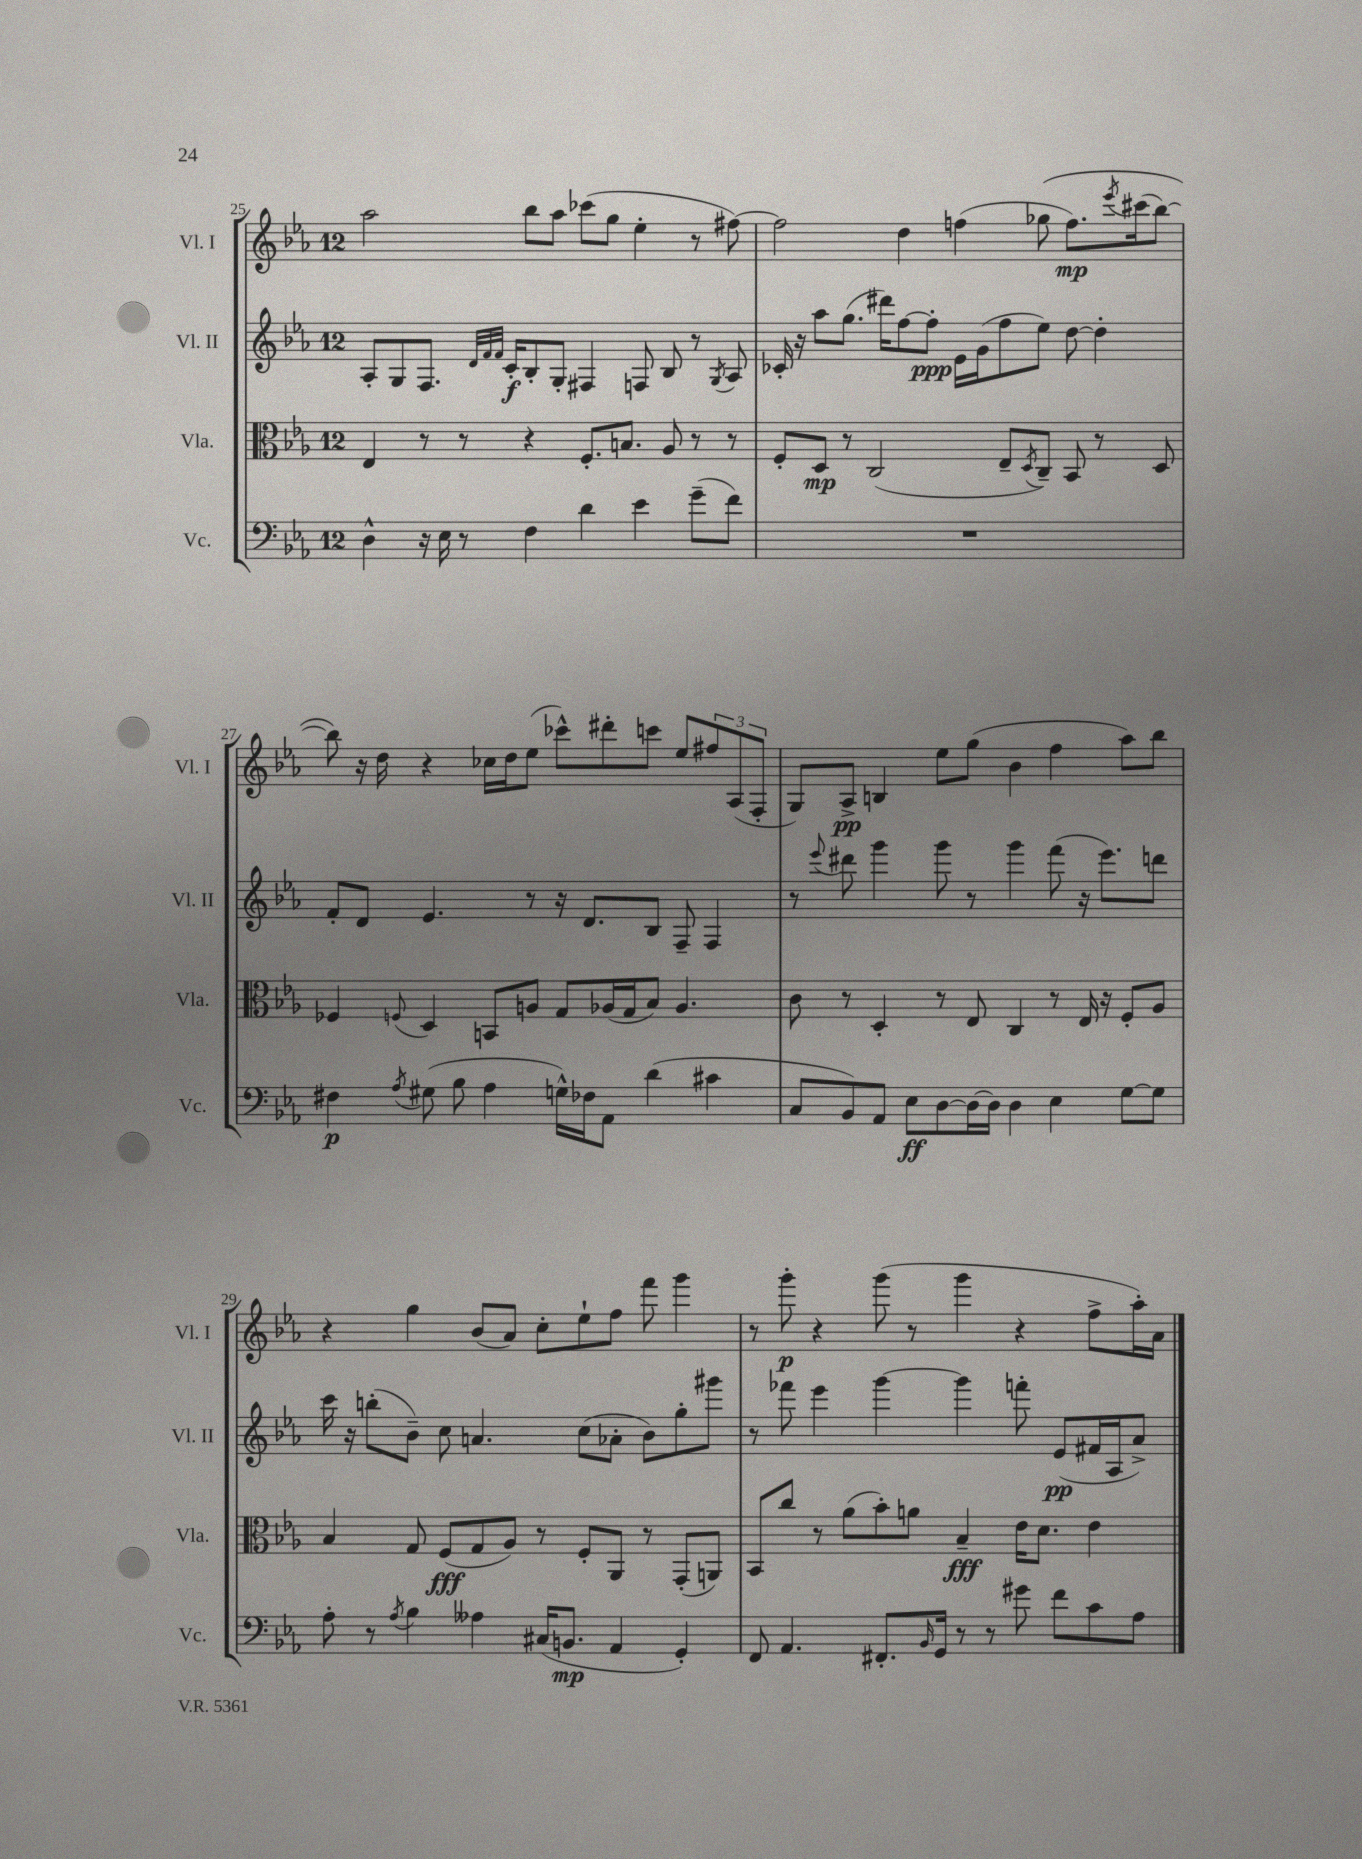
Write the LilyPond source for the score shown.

<<
\new StaffGroup <<
\new Staff = "s0" \with { instrumentName = "Vl. I" shortInstrumentName = "Vl. I" } {
    \clef treble \key ees \major \once \override Staff.TimeSignature.style = #'single-digit \time 12/8
    aes''2 bes''8 aes''8 ces'''8( g''8 ees''4-. r8 fis''8~) |
    fis''2 d''4 f''4( ges''8\( f''8.\mp) \acciaccatura { ees'''8 } cis'''16( bes''8~) |
    bes''8\) r16 d''16 r4 ces''16 d''16 ees''8( ces'''8-^) dis'''8-. c'''8 ees''8 \tuplet 3/2 { fis''8 aes8( f8-. } |
    g8) aes8->\pp b4 ees''8 g''8( bes'4 f''4 aes''8) bes''8 |
    r4 g''4 bes'8( aes'8) c''8-. ees''8-! f''8 f'''8 g'''4 |
    r8 g'''8-.\p r4 g'''8( r8 g'''4 r4 f''8-> aes''16-.) aes'16 \bar "|." |
}
\new Staff = "s1" \with { instrumentName = "Vl. II" shortInstrumentName = "Vl. II" } {
    \clef treble \key ees \major \once \override Staff.TimeSignature.style = #'single-digit \time 12/8
    aes8-. g8 f8. \grace { d'32 f'32 f'32 } c'16-.\f bes8-. g8-. fis4 f8 bes8 r8 \acciaccatura { g8 } aes8 |
    ces'16-. r16 aes''8 g''8.( dis'''16) f''8~ f''8-.\ppp ees'16 g'16( f''8 ees''8) d''8~ d''4-. |
    f'8-. d'8 ees'4. r8 r16 d'8. bes8 f8-- f4 |
    r8 \appoggiatura { ees'''8 } dis'''8 g'''4 g'''8 r8 g'''4 f'''8( r16 ees'''8.) d'''8 |
    c'''16 r16 b''8-.( bes'8--) c''8 a'4. c''8( aes'8-. bes'8) g''8-. gis'''8 |
    r8 fes'''8 ees'''4 g'''4~ g'''4 f'''8-. ees'8\pp( fis'16 aes16 aes'8->) \bar "|." |
}
\new Staff = "s2" \with { instrumentName = "Vla." shortInstrumentName = "Vla." } {
    \clef alto \key ees \major \once \override Staff.TimeSignature.style = #'single-digit \time 12/8
    ees4 r8 r8 r4 f8.-. b8. aes8 r8 r8 |
    f8-. d8\mp r8 c2( ees8-- \acciaccatura { d8 } c8--) bes,8 r8 d8 |
    fes4 \appoggiatura { f8 } d4 b,8 a8 g8 aes16( g16 bes8) aes4. |
    c'8 r8 d4-. r8 ees8 c4 r8 ees16 r16 f8-. aes8 |
    bes4 g8 f8\fff( g8 aes8) r8 f8-. aes,8 r8 g,8-.( a,8) |
    bes,8 c''8 r8 aes'8( bes'8-.) a'8 bes4--\fff ees'16 d'8. ees'4 \bar "|." |
}
\new Staff = "s3" \with { instrumentName = "Vc." shortInstrumentName = "Vc." } {
    \clef bass \key ees \major \once \override Staff.TimeSignature.style = #'single-digit \time 12/8
    d4-^ r16 ees16 r8 f4 d'4 ees'4 g'8--( f'8) |
    R1. |
    fis4\p \acciaccatura { aes8 } gis8( bes8 aes4 g16-^) fes16 aes,8 d'4( cis'4 |
    c8 bes,8) aes,8 ees8\ff d8~ d16~ d16 d4 ees4 g8~ g8 |
    aes8-. r8 \acciaccatura { aes8 } bes4 aeses4 cis16( b,8.\mp aes,4 g,4-.) |
    f,8 aes,4. fis,8.-. \grace { bes,16 } g,16 r8 r8 gis'8 f'8 c'8 aes8 \bar "|." |
}
>>
>>
\layout { \context { \Score currentBarNumber = #25 } }
